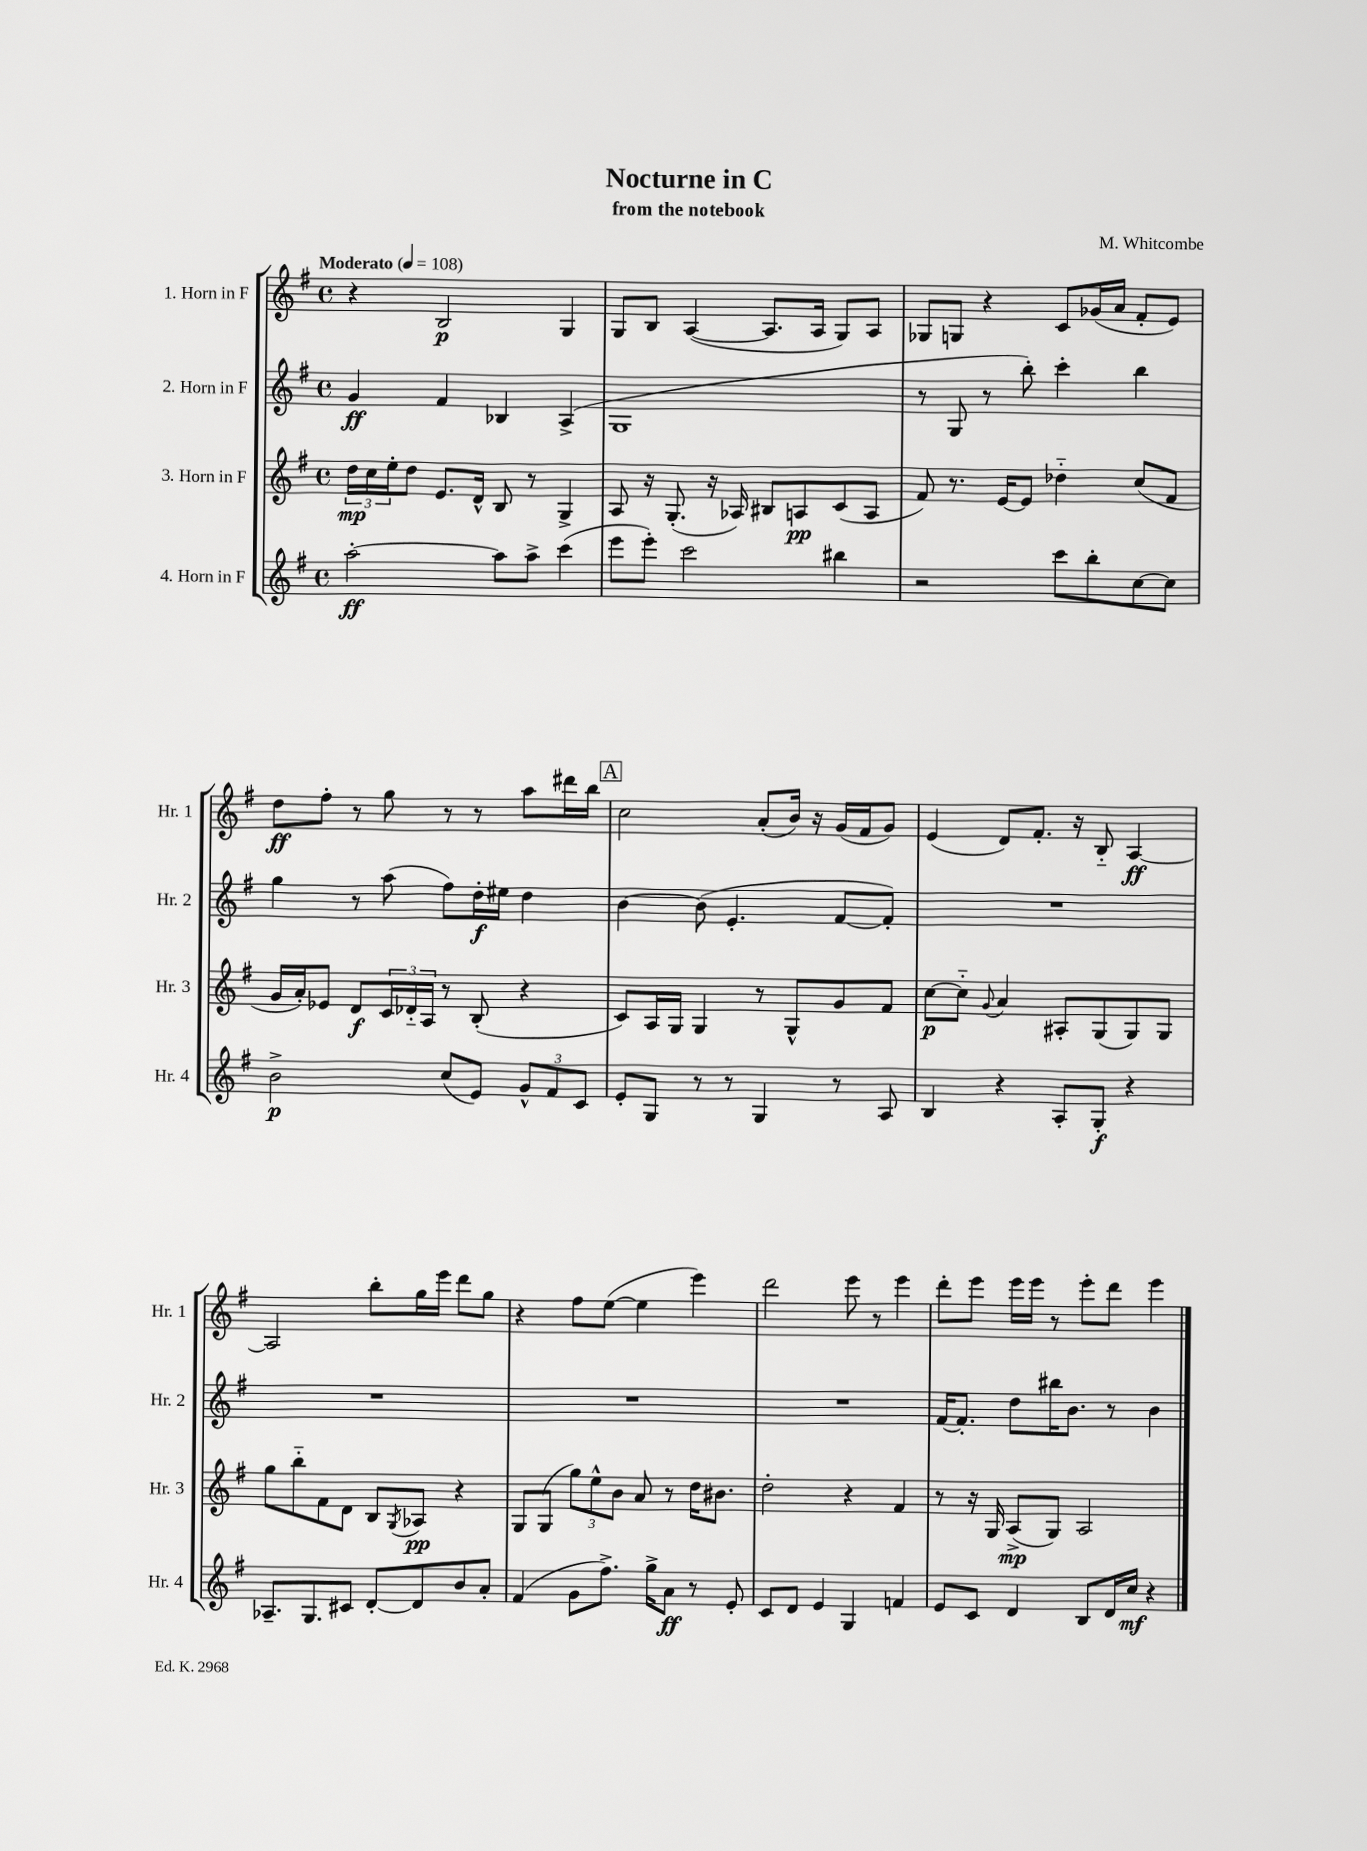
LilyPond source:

\header { title = "Nocturne in C" composer = "M. Whitcombe" subtitle = "from the notebook" }
<<
\new StaffGroup <<
\new Staff = "s0" \with { instrumentName = "1. Horn in F" shortInstrumentName = "Hr. 1" } {
    \clef treble \key g \major \defaultTimeSignature \time 4/4 \tempo "Moderato" 4 = 108
    r4 b2\p g4 |
    g8 b8 a4~( a8. a16 g8) a8 |
    ges8 g8 r4 c'8 ges'16( a'16 fis'8-. e'8) |
    d''8\ff fis''8-. r8 g''8 r8 r8 a''8 dis'''16 b''16 |
    \mark \markup { \box "A" } c''2 a'8-.( b'16) r16 g'16( fis'16 g'8) |
    e'4( d'8) fis'8.-. r16 b8-_ a4~\ff |
    a2 b''8-. g''16 e'''16 d'''8 g''8 |
    r4 fis''8 e''8~( e''4 e'''4) |
    d'''2 e'''8 r8 e'''4 |
    d'''8-. e'''8 e'''16 e'''16 r8 e'''8-. d'''8 e'''4 \bar "|." |
}
\new Staff = "s1" \with { instrumentName = "2. Horn in F" shortInstrumentName = "Hr. 2" } {
    \clef treble \key g \major \defaultTimeSignature \time 4/4
    g'4\ff fis'4 bes4 a4->( |
    g1 |
    r8 g8 r8 b''8-.) c'''4-. b''4 |
    g''4 r8 a''8( fis''8) d''16-.\f eis''16 d''4 |
    \mark \markup { \box "A" } b'4~ b'8( e'4.-. fis'8~ fis'8-.) |
    R1 |
    R1 |
    R1 |
    R1 |
    fis'16~ fis'8.-. d''8 bis''16 b'8. r8 b'4 \bar "|." |
}
\new Staff = "s2" \with { instrumentName = "3. Horn in F" shortInstrumentName = "Hr. 3" } {
    \clef treble \key g \major \defaultTimeSignature \time 4/4
    \tuplet 3/2 { d''16\mp c''16 e''16-. } d''8 e'8. d'16-^ b8 r8 g4-> |
    a8 r16 g8.-.( r16 aes16) bis8 a8\pp c'8( a8 |
    fis'8) r8. e'16~ e'8 des''4-_ c''8( fis'8 |
    g'16 a'16-.) ees'8 d'8\f \tuplet 3/2 { c'16 des'16-_ a16 } r8 b8-.( r4 |
    \mark \markup { \box "A" } c'8) a16 g16 g4 r8 g8-^ g'8 fis'8 |
    c''8~\p c''8-_ \appoggiatura { g'8 } a'4 ais8-. g8( g8) g8 |
    g''8 b''8-_ fis'8 d'8 b8 \acciaccatura { g8 } aes8\pp r4 |
    g8 g8( \tuplet 3/2 { g''8) e''8-^ b'8 } a'8 r8 d''16 bis'8. |
    d''2-. r4 fis'4 |
    r8 r16 g16 a8->\mp( g8) a2 \bar "|." |
}
\new Staff = "s3" \with { instrumentName = "4. Horn in F" shortInstrumentName = "Hr. 4" } {
    \clef treble \key g \major \defaultTimeSignature \time 4/4
    a''2~-.\ff a''8 a''8-> c'''4( |
    e'''8 e'''8-.) c'''2 bis''4 |
    r2 c'''8 b''8-. c''8~ c''8 |
    b'2->\p c''8( e'8) \tuplet 3/2 { g'8-^ fis'8 c'8 } |
    \mark \markup { \box "A" } e'8-. g8 r8 r8 g4 r8 a8 |
    b4 r4 a8-. g8-.\f r4 |
    aes8.-- g8. cis'8 d'8~-. d'8 b'8 a'8-. |
    fis'4( g'8 fis''8.->) g''16-> a'8\ff r8 e'8-. |
    c'8 d'8 e'4 g4 f'4 |
    e'8 c'8 d'4 b8 d'16 c''16\mf r4 \bar "|." |
}
>>
>>
\layout { \context { \Score \remove "Bar_number_engraver" } }
